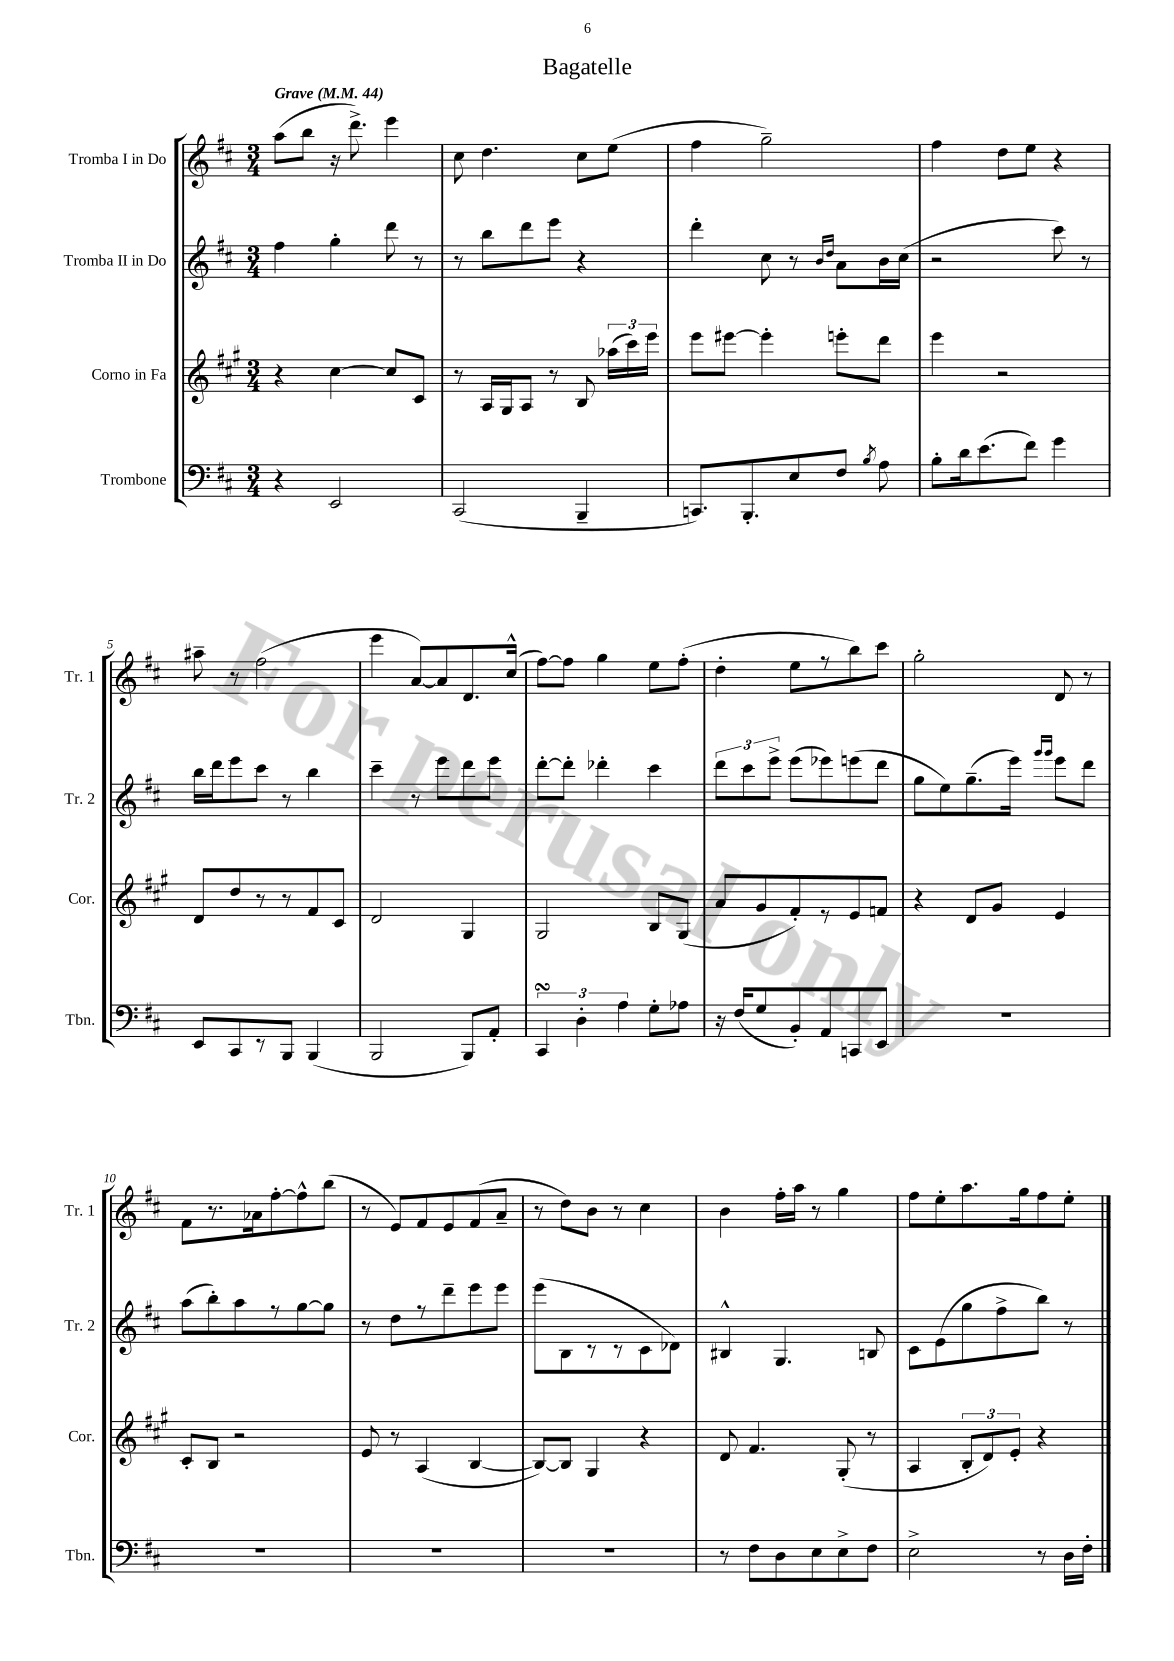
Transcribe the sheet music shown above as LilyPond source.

\header { title = "Bagatelle" }
<<
\new StaffGroup <<
\new Staff = "s0" \with { instrumentName = "Tromba I in Do" shortInstrumentName = "Tr. 1" } {
    \clef treble \key d \major \numericTimeSignature \time 3/4 \tempo "Grave" 4 = 44
    \autoBeamOff a''8[( b''8] r16 d'''8.->) e'''4 |
    cis''8 d''4. cis''8[ e''8]( |
    fis''4 g''2--) |
    fis''4 d''8[ e''8] r4 |
    ais''8-- r8 fis''2( |
    e'''4 a'8[~) a'8 d'8. cis''16]-^( |
    fis''8[~) fis''8] g''4 e''8[ fis''8]-.( |
    d''4-. e''8[ r8 b''8) cis'''8] |
    g''2-. d'8 r8 |
    fis'8[ r8. aes'16 fis''8~-. fis''8-^ b''8]( |
    r8 e'8[) fis'8 e'8 fis'8( a'8]-- |
    r8 d''8[) b'8] r8 cis''4 |
    b'4 fis''16[-. a''16] r8 g''4 |
    fis''8[ e''8-. a''8. g''16 fis''8 e''8]-. \bar "|." |
}
\new Staff = "s1" \with { instrumentName = "Tromba II in Do" shortInstrumentName = "Tr. 2" } {
    \clef treble \key d \major \numericTimeSignature \time 3/4
    \autoBeamOff fis''4 g''4-. d'''8 r8 |
    r8 b''8[ d'''8 e'''8] r4 |
    d'''4-. cis''8 r8 \grace { b'16[ d''16] } a'8[ b'16 cis''16]( |
    r2 cis'''8) r8 |
    b''16[ d'''16 e'''8 cis'''8] r8 b''4 |
    cis'''4-- r8 e'''8[ d'''8 e'''8] |
    d'''8[~-. d'''8]-. des'''4-. cis'''4 |
    \tuplet 3/2 { d'''8[ cis'''8 e'''8]-> } e'''8[( ees'''8) e'''8( d'''8] |
    g''8[ e''8) g''8.--( e'''16]) \grace { g'''16[ g'''16] } e'''8[ d'''8] |
    a''8[( b''8-.) a''8 r8 g''8~ g''8] |
    r8 d''8[ r8 d'''8-- e'''8 e'''8] |
    e'''8[( b8 r8 r8 cis'8 des'8]) |
    bis4-^ g4. b8 |
    cis'8[ e'8( g''8 fis''8-> b''8]) r8 \bar "|." |
}
\new Staff = "s2" \with { instrumentName = "Corno in Fa" shortInstrumentName = "Cor." } {
    \clef treble \key a \major \numericTimeSignature \time 3/4
    \autoBeamOff r4 cis''4~ cis''8[ cis'8] |
    r8 a16[ gis16 a8] r8 b8 \tuplet 3/2 { aes''16[( cis'''16) e'''16] } |
    e'''8[ eis'''8]~ eis'''4-. e'''8[-. d'''8] |
    e'''4 r2 |
    d'8[ d''8 r8 r8 fis'8 cis'8] |
    d'2 gis4 |
    gis2 b8[ gis8]( |
    a'8[ gis'8 fis'8-.) r8 e'8 f'8] |
    r4 d'8[ gis'8] e'4 |
    cis'8[-. b8] r2 |
    e'8 r8 a4( b4~ |
    b8[~) b8] gis4 r4 |
    d'8 fis'4. gis8-.( r8 |
    a4 \tuplet 3/2 { b8[-. d'8) e'8]-. } r4 \bar "|." |
}
\new Staff = "s3" \with { instrumentName = "Trombone" shortInstrumentName = "Tbn." } {
    \clef bass \key d \major \numericTimeSignature \time 3/4
    \autoBeamOff r4 e,2 |
    cis,2( b,,4-- |
    c,8.[) b,,8.-. e8 fis8] \acciaccatura { b8 } a8 |
    b8[-. d'16 e'8.( fis'8]) g'4 |
    e,8[ cis,8 r8 b,,8] b,,4( |
    b,,2 b,,8[) a,8]-. |
    \tuplet 3/2 { cis,4\turn d4-. a4 } g8[-. aes8] |
    r16 fis16[( g8 b,8-.) a,8 c,8 e,8] |
    R2. |
    R2. |
    R2. |
    R2. |
    r8 fis8[ d8 e8 e8-> fis8] |
    e2-> r8 d16[ fis16]-. \bar "|." |
}
>>
>>
